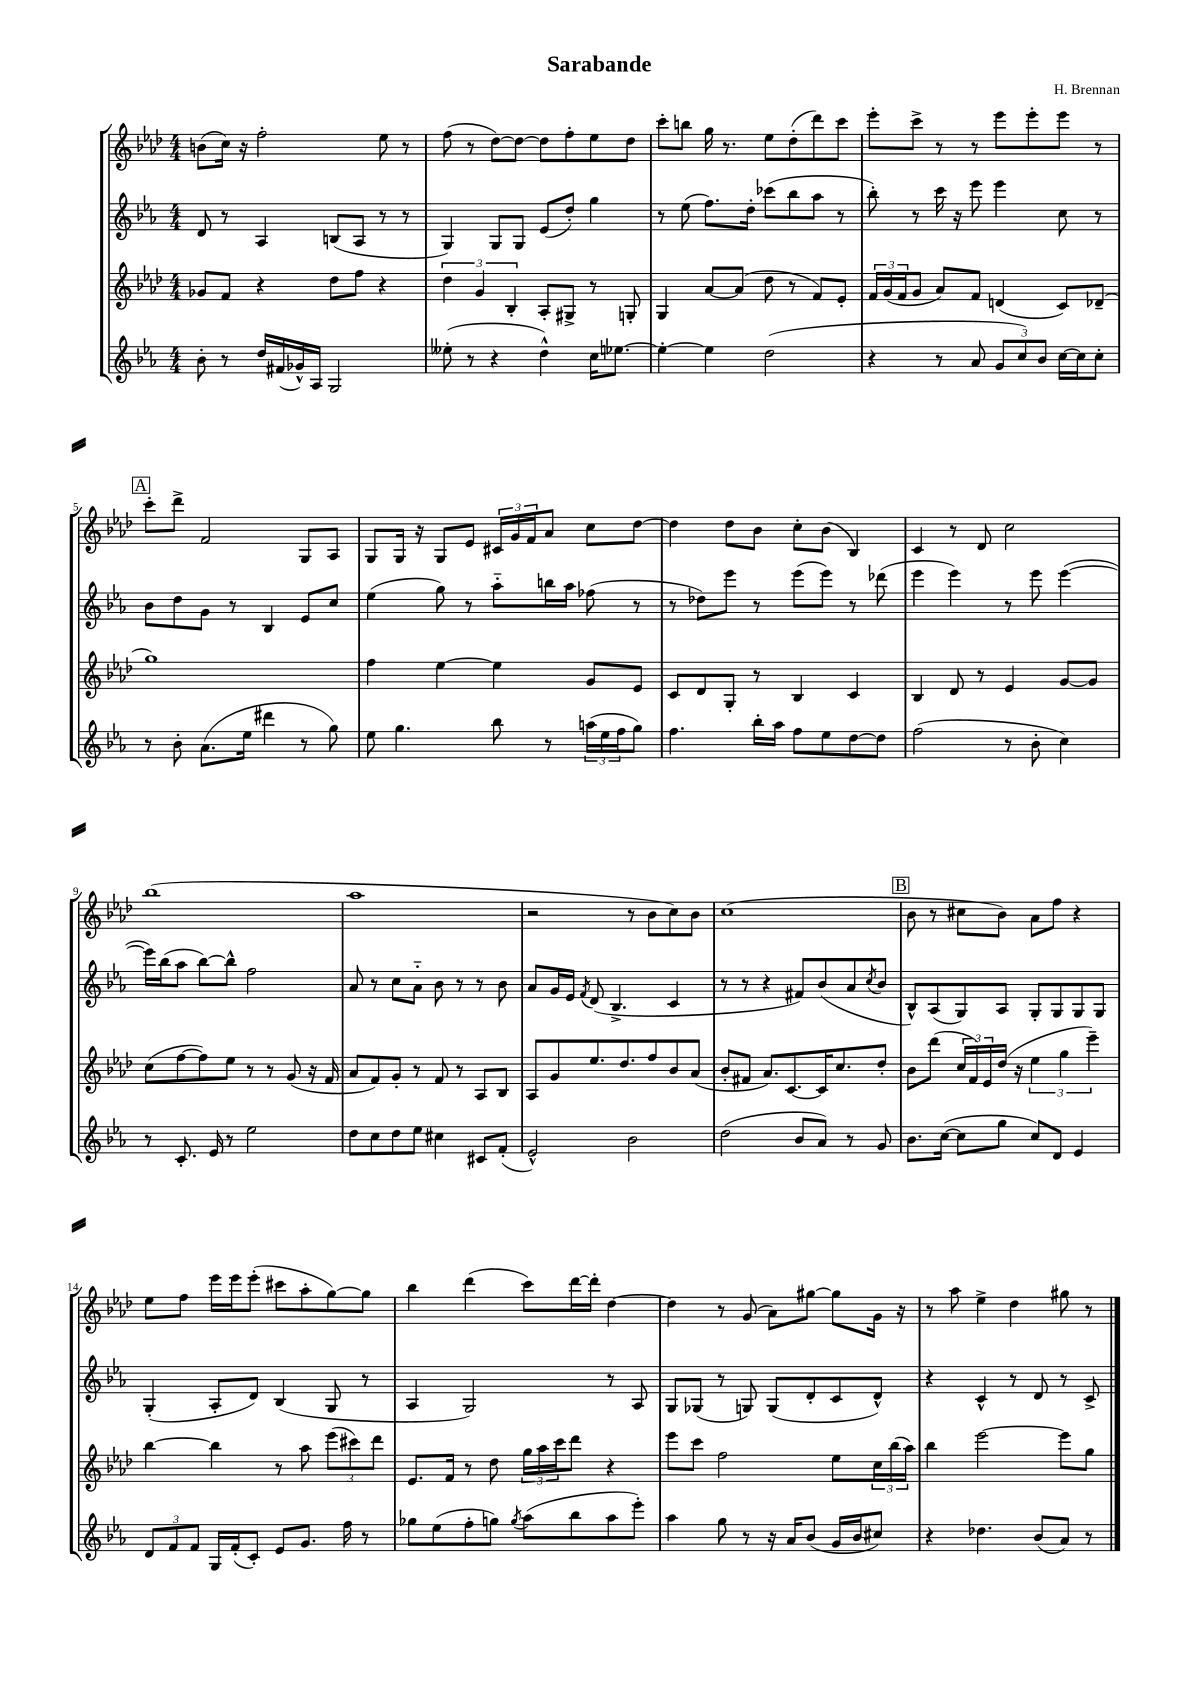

**kern	**kern	**kern	**kern
*part4	*part3	*part2	*part1
*staff4	*staff3	*staff2	*staff1
*clefG2	*clefG2	*clefG2	*clefG2
*k[b-e-a-]	*k[b-e-a-d-]	*k[b-e-a-]	*k[b-e-a-d-]
*M4/4	*M4/4	*M4/4	*M4/4
=1	=1	=1	=1
8b-'\	8g-X/L	8d/	(8bn\L
8r	8f/J	8r	16cc\Jk)
.	.	.	16r
16dd/LL	4r	4A-/	2ff'\
(16f#X/	.	.	.
16g-X^^/)	.	.	.
16A-/JJ	.	.	.
2G/	8dd-\L	(8Bn/L	.
.	8ff\J	8A-/J	.
.	4r	8r	8ee-\
.	.	8r	8r
=2	=2	=2	=2
(8ee--X'\	6dd-\	4G/)	(8ff\
8r	.	.	8r
.	6g/	.	.
4r	.	8G/L	[8dd-\L)
.	6B-'/	.	.
.	.	8G/J	8dd-\J_
4dd^^\)	8A-'/L	(8e-/L	8dd-\L]
.	8G#X^/J	8dd'/J)	8ff'\
16cc\KL	8r	4gg\	8ee-\
[8.ee-X\J	.	.	.
.	8Gn'/	.	8dd-\J
=3	=3	=3	=3
4ee-'\_	4G/	8r	8ccc'\L
.	.	(8ee-\	8bbn\J
4ee-\]	[8a-/L	8.ff\L)	16gg\
.	.	.	8.r
.	(8a-/J]	.	.
.	.	16dd'\Jk	.
(2dd\	8dd-\	(8ccc-X\L	8ee-\L
.	8r	8bb-\	(8dd-'\
.	8f/L)	8aa-\J	8ddd-\)
.	8e-'/J	8r	8ccc\J
=4	=4	=4	=4
4r	24f/LL	8bb-'\)	8eee-'\L
.	(24g/	.	.
.	24f/J	.	.
.	8g/J	8r	8ccc^\J
8r	8a-/L)	16ccc\	8r
.	.	16r	.
8a-/	8f/J	8eee-\	8r
12g/L	(4dn/	4eee-\	8eee-\L
12cc/)	.	.	.
.	.	.	8eee-'\
12b-/J	.	.	.
[16cc\LL	8c/L)	8cc\	8eee-\J
16cc\J]	.	.	.
8cc'\J	(8d-X~/J	8r	8r
!!LO:LB:g=z
!!LO:REH:place=s1:t=A
=5	=5	=5	=5
8r	1gg)	8b-\L	8ccc'\L
8b-'\	.	8dd\	8ddd-^\J
(8.a-\L	.	8g\J	2f/
.	.	8r	.
16ee-\Jk	.	.	.
4ddd#X\	.	4B-/	.
8r	.	8e-/L	8G/L
8gg\)	.	8cc/J	8A-/J
=6	=6	=6	=6
8ee-\	4ff\	(4ee-\	8G/L
4.gg\	.	.	16G/Jk
.	.	.	16r
.	[4ee-\	8gg\)	8G/L
.	.	8r	8e-/J
8bb-\	4ee-\]	8aa-\L	24c#X/LL
.	.	.	24g/
.	.	.	24f/J
8r	.	16bbn\L	8a-/J
.	.	16aa-\JJ	.
(24aan\LL	8g/L	(8ff-X\	8cc\L
24ee-\	.	.	.
24ff\J	.	.	.
8gg\J)	8e-/J	8r	[8dd-\J
=7	=7	=7	=7
4.ff\	8c/L	8r	4dd-\]
.	8d-/	8dd-X\L)	.
.	8G'/J	8eee-\J	8dd-\L
16bb-'\LL	8r	8r	8b-\J
16aa-\JJ	.	.	.
8ff\L	4B-/	(8eee-\L	8cc'\L
8ee-\	.	8eee-\J)	(8b-\J
[8dd\	4c/	8r	4B-/)
8dd\J]	.	(8ddd-X\	.
=8	=8	=8	=8
(2ff\	4B-/	4eee-\	4c/
.	8d-/	4eee-\)	8r
.	8r	.	8d-/
8r	4e-/	8r	2cc\
8b-'\	.	8eee-\	.
4cc\)	[8g/L	([4eee-\	.
.	8g/J]	.	.
!!LO:LB:g=z
=9	=9	=9	=9
8r	(8cc\L	16eee-\LL])	(1bb-
.	.	(16bb-\J	.
8.c'/	[8ff\	8aa-\J	.
.	8ff\])	[8bb-\L)	.
16e-/	.	.	.
8r	8ee-\J	8bb-^^\J]	.
2ee-\	8r	2ff\	.
.	8r	.	.
.	(8g/	.	.
.	16r	.	.
.	16f/	.	.
=10	=10	=10	=10
8dd\L	8a-/L	8a-/	1aa-
8cc\	8f/)	8r	.
8dd\	8g'/J	8cc\L	.
8ee-\J	8r	8a-\J	.
4cc#X\	8f/	8b-\	.
.	8r	8r	.
8c#X/L	8A-/L	8r	.
(8f'/J	8B-/J	8b-\	.
=11	=11	=11	=11
2e-^^/)	8A-/L	8a-/L	2r
.	8g/	16g/L	.
.	.	16e-/JJ	.
.	.	8qf/	.
.	8.ee-/	(8d/	.
.	.	4.B-^/	.
.	8.dd-/	.	.
2b-\	.	.	8r
.	8ff/	.	8b-\L
.	8b-/	4c/	8cc\)
.	(8a-/J	.	8b-\J
=12	=12	=12	=12
(2dd\	8b-'/L	8r	(1cc
.	8f#X/J	8r	.
.	8.a-/L)	4r	.
.	[8.c/	.	.
8b-/L	.	8f#X/L)	.
8a-/J)	16c/K]	(8b-/	.
.	8.cc/	.	.
8r	.	8a-/	.
.	.	8qcc/	.
8g/	8dd-'/J	8b-/J	.
!!LO:REH:place=s1:t=B
=13	=13	=13	=13
8.b-\L	8b-\L	8B-^^/L)	8b-\
.	(8ddd-\J	(8A-/	8r
([16cc\Jk	.	.	.
8cc\L]	24cc/LL	8G/)	8cc#X\L
.	24f/)	.	.
.	24e-/	.	.
8gg\J	(16dd-/JJ	8A-/J	8b-\J)
.	16r	.	.
8cc/L)	6ee-\	8G'/L	8a-\L
8d/J	.	8G/	8ff\J
.	6gg\	.	.
4e-/	.	8G/	4r
.	6eee-~\)	.	.
.	.	8G/J	.
!!LO:LB:g=z
=14	=14	=14	=14
12d/L	[4bb-\	(4G'/	8ee-\L
12f/	.	.	.
.	.	.	8ff\J
12f/J	.	.	.
16G/LL	4bb-\]	8A-'/L	16eee-\LL
(16f'/J	.	.	16eee-\J
8c'/J)	.	8d/J)	(8eee-'\J
8e-/L	8r	(4B-/	8ccc#X\L
8.g/J	8aa-\	.	8aa-'\
.	(12eee-\L	8G/	[8gg\)
16ff\	.	.	.
.	12ccc#X\)	.	.
8r	.	8r	8gg\J]
.	12ddd-\J	.	.
=15	=15	=15	=15
8gg-X\L	8.e-/L	4A-/	4bb-\
(8ee-\	.	.	.
.	16f/Jk	.	.
8ff'\	8r	2G/)	(4ddd-\
8ggn\J)	8dd-\	.	.
8qgg/	.	.	.
(8aa-\L	24gg\LL	.	8ccc\L)
.	24aa-\	.	.
.	24ccc\J	.	.
8bb-\	8ddd-\J	.	[16ddd-\L
.	.	.	16ddd-'\JJ]
8aa-\	4r	8r	[4dd-\
8eee-'\J)	.	8A-/	.
=16	=16	=16	=16
4aa-\	8eee-\L	8G/L	4dd-\]
.	8ccc\J	(8G-X/J	.
8gg\	2ff\	8r	8r
8r	.	8Gn/)	(8g/
16r	.	(8G/L	8a-\L)
16a-/KL	.	.	.
(8b-/J	.	8d'/	[8gg#X\J
16g/LL	8ee-\L	8c/	8gg#\L]
16b-/J	.	.	.
8cc#X/J)	24cc\L	8d^^/J)	16g\Jk
.	(24bb-\	.	.
.	.	.	16r
.	24aa-\JJ)	.	.
=17	=17	=17	=17
4r	4bb-\	4r	8r
.	.	.	8aa-\
4.dd-X\	[2eee-\	4c^^/	4ee-^\
.	.	8r	4dd-\
(8b-/L	.	8d/	.
8a-/J)	8eee-\L]	8r	8gg#X\
8r	8gg\J	8c^/	8r
==	==	==	==
*-	*-	*-	*-
